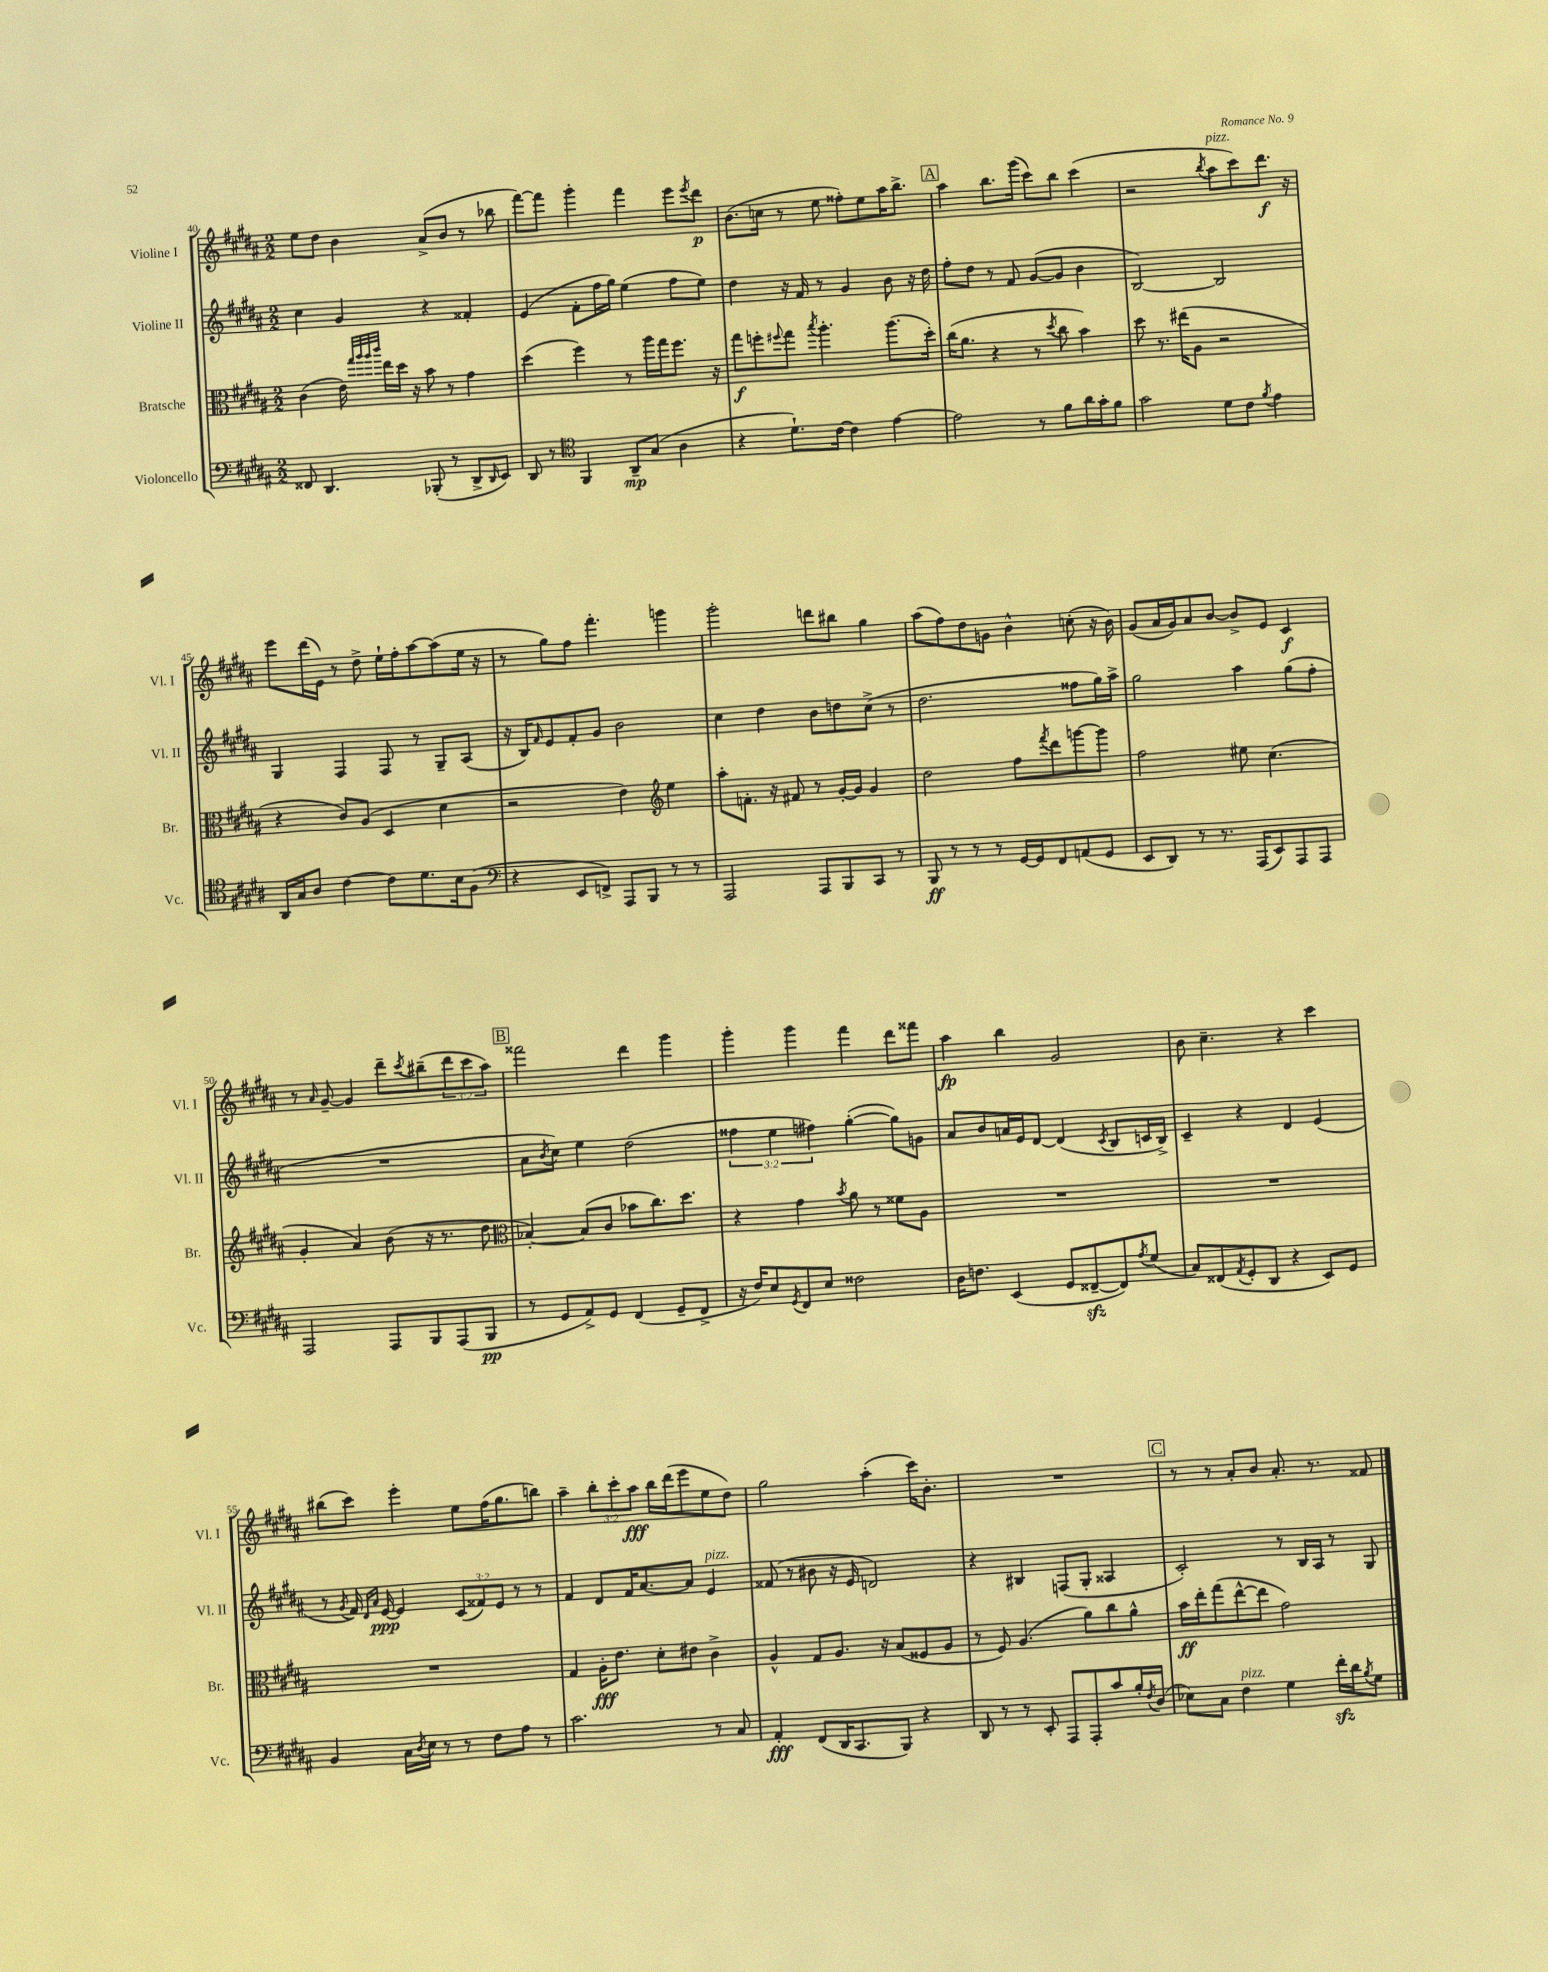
<<
\new StaffGroup <<
\new Staff = "s0" \with { instrumentName = "Violine I" shortInstrumentName = "Vl. I" } {
    \clef treble \key b \major \numericTimeSignature \time 2/2 \override Staff.TupletNumber.text = #tuplet-number::calc-fraction-text
    e''8 dis''8 b'4 ais'8->( b'8 r8 bes''8 |
    fis'''8~) fis'''8 gis'''4-. fis'''4 e'''8 \acciaccatura { e'''8 } dis'''8\p |
    b'8.( c''16 r8 e''8 fisis''8-.) e''8 ais''16 b''8.-> |
    \mark \markup { \box "A" } ais''4 b''8. gis'''16( cis'''8) b''8 cis'''4( |
    r2 \acciaccatura { b''8 } ais''8^\markup { \italic "pizz." } cis'''8) dis'''8.\f r16 |
    e'''8 dis'''16( e'16) r8 dis''8-> e''16-! fis''16-. ais''8~ ais''8( e''16 r16 |
    r8 gis''8) fis''8 fis'''4.-. g'''4 |
    gis'''2-. d'''8 bis''8 gis''4 |
    ais''8( fis''8) dis''8 g'8 b'4-^ c''8-.( r16 b'16) |
    gis'8( ais'16 gis'16) ais'8 b'8~ b'8-> e'8 cis'4\f |
    r8 \grace { ais'16 } gis'8~-- gis'4 dis'''8-- \acciaccatura { cis'''8 } bis''8--( \tuplet 3/2 { dis'''8 cis'''8 ais''8) } |
    \mark \markup { \box "B" } fisis'''2 dis'''4 gis'''4 |
    gis'''4-. gis'''4 fis'''4 dis'''8 fisis'''8 |
    ais''4\fp b''4 gis'2 |
    b'8 cis''4.-- r4 cis'''4 |
    bis''8( cis'''8) e'''4-. e''8 fis''16( gis''8. b''8) |
    ais''4-- \tuplet 3/2 { b''8-. cis'''8-. ais''8\fff } b''16 dis'''16( e'''8 e''8 dis''8) |
    gis''2 ais''4-.( cis'''16) b'8.-. |
    R1 |
    \mark \markup { \box "C" } r8 r8 ais'8-. b'8 ais'8.-. r8. fisis'8 \bar "|." |
}
\new Staff = "s1" \with { instrumentName = "Violine II" shortInstrumentName = "Vl. II" } {
    \clef treble \key b \major \numericTimeSignature \time 2/2 \override Staff.TupletNumber.text = #tuplet-number::calc-fraction-text
    cis''4 gis'4 r4 fisis'4-. |
    e'4( fis'8-. fis''16 gis''16) e''4( fis''8 e''8) |
    dis''4 r16 fis'16 r8 gis'4 b'8 r16 dis''16 |
    \mark \markup { \box "A" } fis''8-. dis''8 r8 fis'8 gis'8~( gis'8 b'4 |
    b2~) b2 |
    gis4 fis4 fis8 r8 gis8-- ais8( |
    r16 b16) \grace { fis'16 } e'8 fis'8-. gis'8 b'2 |
    cis''4 dis''4 b'8 d''8 cis''8->( r8 |
    dis''2. fisis''8 gis''16) ais''16-> |
    gis''2 ais''4 gis''8( fis''8-. |
    R1 |
    \mark \markup { \box "B" } ais'8 \acciaccatura { b'8 } cis''8) e''4 dis''2( |
    \tuplet 3/2 { fisis''4 e''4 fis''4) } gis''4~-.( gis''8) g'8 |
    ais'8 b'8 a'16 e'16 dis'8~ dis'4( \acciaccatura { cis'8 } b8 c'16 b16->) |
    cis'4-- r4 dis'4 e'4( |
    r8 \acciaccatura { gis'8 } fis'16) \grace { dis'16 ais'16 } e'16~\ppp e'4 \tuplet 3/2 { cis'8( fisis'8) e'8 } r8 r8 |
    fis'4 dis'8 fis'16 ais'8.~ ais'8 e'4^\markup { \italic "pizz." } |
    fisis'8( r8 bis'8 r16 e'16 d'2) |
    r4 bis4 f8( gis8-. aisis4 |
    \mark \markup { \box "C" } cis'2-.) r8 b16 ais16 r8 gis8 \bar "|." |
}
\new Staff = "s2" \with { instrumentName = "Bratsche" shortInstrumentName = "Br." } {
    \clef alto \key b \major \numericTimeSignature \time 2/2
    cis'4( e'16) \grace { gis''32 ais''32 ais''32 cis'''32 } e''16 dis''16 r16 b'8 r8 gis'4 |
    dis''4( fis''4) r8 ais''16 gis''16 fis''8. r16 |
    gis''8\f f''8-. \appoggiatura { fis''8 } gis''8 \acciaccatura { b''8 } ais''4.-. ais''8.( dis''16-.) |
    \mark \markup { \box "A" } cis''16( ais'8. r4 r8 \acciaccatura { dis''8 } cis''8 b'4) |
    dis''8 r8. eis''16( ais8 r2 |
    r4 cis'8) ais8( dis4 dis'4 |
    r2 e'4) \clef treble e''4 |
    ais''8-. f'8.-. r16 fis'8 r8 gis'16~-. gis'16 gis'4 |
    dis''2 fis''8 \acciaccatura { fis'''8 } dis'''8 g'''8~ g'''8 |
    fis''2 eis''8 cis''4.( |
    gis'4-. ais'4) b'8( r16 r8. dis''8 |
    \mark \markup { \box "B" } \clef alto bes4~-.) bes8( cis'8 bes'8 cis''8.) dis''8. |
    r4 gis'4 \acciaccatura { b'8 } ais'8 r8 fisis'8 ais8 |
    R1 |
    R1 |
    R1 |
    gis4 ais16-.\fff e'8. dis'8-. eis'8 cis'4-> |
    ais4-^ gis8 ais8. r16 b8( fisis8 ais8 |
    r8 fis8) ais4.( ais'8) cis''8 ais'8-^ |
    \mark \markup { \box "C" } b'16\ff e''16-. gis''8( e''8~-^ e''8 gis'2) \bar "|." |
}
\new Staff = "s3" \with { instrumentName = "Violoncello" shortInstrumentName = "Vc." } {
    \clef bass \key b \major \numericTimeSignature \time 2/2
    fisis,8 dis,4. bes,,8-.( r8 dis,8-> \grace { dis,16 } e,8) |
    dis,8 r8 \clef tenor fis,4 ais,8--\mp gis8( ais4 |
    r4 dis'8.-!) cis'16~ cis'4 e'4~ |
    \mark \markup { \box "A" } e'2 r8 fis'8 ais'16 gis'16-. fis'8 |
    gis'2 dis'8 cis'8 \acciaccatura { fis'8 } e'4 |
    ais,16 gis16 ais8 cis'4~ cis'8 dis'8. b16 fis8( |
    \clef bass r4 e,8 f,8->) ais,,8 b,,8 r8 r8 |
    ais,,2 ais,,8 b,,8 cis,8 r8 |
    b,,8\ff r8 r8 r8 gis,16~ gis,16 fis,8 a,8( gis,8 |
    e,8 dis,8) r8 r8. ais,,16( e,8) ais,,8 ais,,8 |
    ais,,2 ais,,8 b,,8 ais,,8( b,,8\pp |
    \mark \markup { \box "B" } r8 gis,8 ais,8->) gis,8 fis,4( gis,8-- fis,8-> |
    r16 fis16) e8 \acciaccatura { gis,8 } fis,8 e8 fisis2 |
    dis16 f8. e,4( gis,8 fisis,8~--\sfz fisis,8) \acciaccatura { ais8 } gis8( |
    cis8) fisis,8( \acciaccatura { ais,8 } gis,8-. dis,8 r4 e,8) gis,8 |
    b,4 cis16 \acciaccatura { dis8 } e16 r8 r8 fis8 ais8 r8 |
    cis'2. r8 cis8 |
    ais,4-.\fff fis,8( dis,16 cis,8. b,,8) r4 |
    dis,8 r8 r8 e,8-. ais,,8 ais,,8-. cis'8 b16-. \acciaccatura { fis8 } dis16( |
    \mark \markup { \box "C" } ees8) cis8 fis4^\markup { \italic "pizz." } gis4 fis'16-.\sfz dis'16 \acciaccatura { b8 } gis8 \bar "|." |
}
>>
>>
\layout { \context { \Score currentBarNumber = #40 } }
